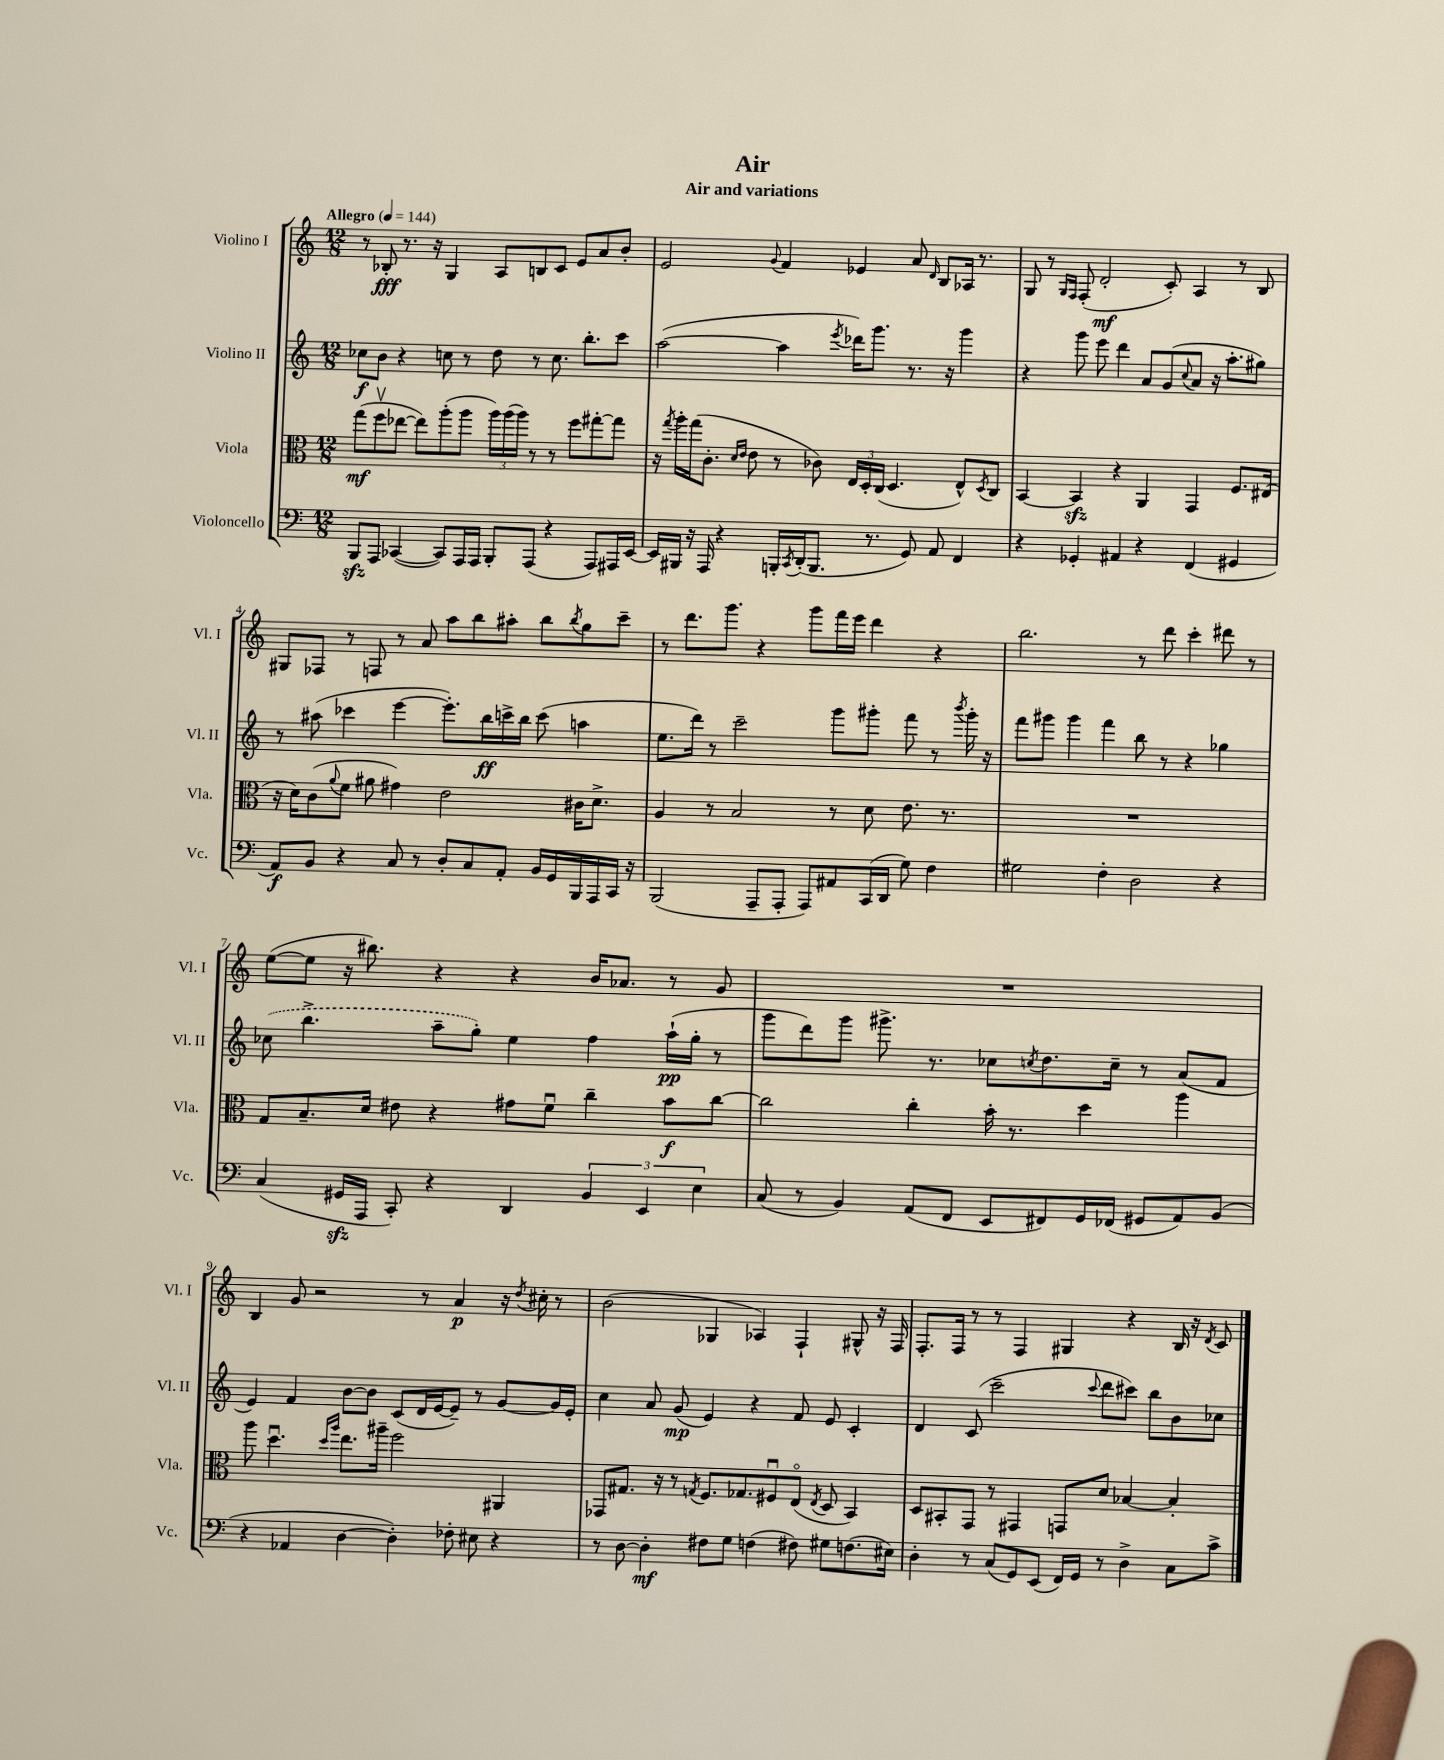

**kern	**kern	**kern	**kern
*staff4	*staff3	*staff2	*staff1
*clefF4	*clefC3	*clefG2	*clefG2
*k[]	*k[]	*k[]	*k[]
*M12/8	*M12/8	*M12/8	*M12/8
*MM144	*MM144	*MM144	*MM144
8BBB	(8gg	8cc-	8r
8AAA	8ffv	8b	8B-'
([4CC-	[8ee-	4r	8.r
.	8ee-])	.	.
.	.	.	16r
8CC-])	(8aa'	8cc	4G
16AAA	8aa	8r	.
16AAA	.	.	.
8BBB'	24aa)	8dd	8A
.	(24aa	.	.
.	24aa)	.	.
(8AAA	8r	8r	8B
4r	8r	8.cc	8c
.	8ff	.	8e
.	.	8.bb'	.
8AAA)	[8gg#'	.	8a
16AAA#	8gg#]	8ccc	8b'
[16EE	.	.	.
=	=	=	=
16EE]	16r	([2aa	2e
.	8qgg	.	.
16BBB#	16aa'	.	.
16r	(16gg	.	.
16AAA	8.c'	.	.
4r	.	.	.
.	16qqd	.	.
.	16qqe	.	.
.	8e	.	.
.	.	.	8qqg
16BBB'	8r	4aa]	4f
8qCC	.	.	.
(16DD'	.	.	.
8.BBB	8c-)	.	.
.	.	8qeee	.
.	24E	16ddd-)	4e-
.	24D'	.	.
8.r	.	8.ggg	.
.	(24C	.	.
.	4.D	.	.
8GG)	.	8.r	8a
.	.	.	16qqd
8AA	.	.	8B
.	.	16r	.
4FF	8E^^)	4ggg	16A-
.	.	.	8.r
.	8qD	.	.
.	8C	.	.
=	=	=	=
4r	[4BB	4r	8G
.	.	.	8r
.	.	.	16qqG
.	.	.	16qqF
4GG-'	4BB]	8ggg	(8F'
.	.	8eee	2d'
4AA#	4r	4ddd	.
4r	4AA	8a	.
.	.	(8g	8c')
.	.	8qqcc	.
(4FF	4GG	8a	4A
.	.	16r	.
.	.	8.aa'	.
4GG#	8.F	.	8r
.	.	8gg#)	8B
.	(16E#	.	.
=	=	=	=
8AA)	16r	8r	8G#
.	16d)	.	.
8BB	(8c	(8aa#	8F-
.	8qqa	.	.
4r	8f	4ccc-	8r
.	8a#	.	8F
8C	4g#)	[4eee	8r
8r	.	.	8a
8D'	2e	8.eee'])	8aa
8C	.	.	8bb
.	.	16bb	.
8AA'	.	16ccc^	8aa#'
.	.	16bb	.
16BB	.	(8ccc	8bb
16GG	.	.	.
.	.	.	8qbb
16BBB	16c#	4aa	8gg
16AAA	8.d^	.	.
16CC	.	.	8ccc~
16r	.	.	.
=	=	=	=
(2BBB	4A	8.ee	8r
.	.	.	8.ddd
.	.	16ddd)	.
.	8r	8r	.
.	.	.	8.ggg
.	2B	2ccc~	.
8AAA~	.	.	4r
8AAA'	.	.	.
8AAA)	.	.	8ggg
8AA#	8r	8ggg	16fff
.	.	.	16eee
(16CC	8d	8ggg#'	4ddd
16DD	.	.	.
8G)	8.e	8fff	.
4F	.	8r	4r
.	8.r	.	.
.	.	8qbbb	.
.	.	16ggg#'	.
.	.	16r	.
=	=	=	=
2G#	1.r	8fff	2.bb
.	.	8ggg#	.
.	.	4ggg#	.
4F'	.	4fff	.
2D	.	8bb	8r
.	.	8r	8ddd
.	.	4r	4ccc'
4r	.	4gg-	8ddd#
.	.	.	8r
=	=	=	=
(4C	8G	(8cc-	([8ee
.	8.B~	4.bb^	8ee]
16GG#	.	.	16r
16AAA	16d	.	8.bb#)
8CC')	8e#	.	.
4r	4r	8aa~	4r
.	.	8gg')	.
4DD	8g#	4ee	4r
.	8fu	.	.
6BB	4cc~	4ff	16b
.	.	.	8.a-
6EE	.	.	.
.	8b	(16aa`	8r
.	.	16gg'	.
6E	.	.	.
.	[8cc	8r	8g
=	=	=	=
(8C	2cc]	8ggg	1.r
8r	.	8ddd)	.
4BB)	.	8ggg	.
.	.	8.ggg#^	.
(8AA	4cc'	.	.
.	.	8.r	.
8FF	.	.	.
8EE	16b'	8cc-	.
.	8.r	.	.
.	.	8qcc	.
8FF#)	.	8.dd	.
16GG	4dd	.	.
(16FF-	.	16cc~	.
8GG#	.	8r	.
8AA)	4aa	(8a	.
(8BB	.	8f	.
=	=	=	=
4r	8aa	4e)	4B
.	4.ddu	.	.
4AA-	.	4f	8g
.	.	.	2r
.	16qqdd	.	.
.	16qqaa	.	.
[4D	8.ee	[8b	.
.	.	8b]	.
.	16aa#~	.	.
4D'])	2ff	(8c	.
.	.	16d	8r
.	.	[16e	.
8F-'	.	8e~])	4a
8E#	.	8r	.
4r	4AA#	[8g	16r
.	.	.	8qdd
.	.	.	16cc#'
.	.	16g]	8r
.	.	16e'	.
=	=	=	=
8r	8GG-	4cc	(2b
[8D	8.G#	.	.
4D']	.	8a	.
.	16r	.	.
.	8r	(8g	.
.	8qG	.	.
8F#	8.F	4e)	4G-
8G	.	.	.
.	8.G-	.	.
(4F	.	4r	4A-)
.	8F#u	.	.
8F#)	(8Eo	8f	4F`
.	8qE	.	.
8G#	8D	8e	.
(8.F	4BB)	4c'	8G#^^
.	.	.	16r
16E#)	.	.	16F
=	=	=	=
4D'	8D	4d	8.F'
.	8BB#'	.	.
.	.	.	16F
8r	8GG	(8c	8r
(8C	8r	2ccc~	8r
8GG)	4GG#	.	4F
(8EE	.	.	.
16FF)	8GG	.	4G#
16GG	.	.	.
.	.	8qqccc	.
8r	8d	8ddd	.
4D^	[4B-	8ccc#)	4r
.	.	8bb	.
8C	4B-']	8b	16B
.	.	.	16r
.	.	.	8qd
8c^	.	8cc-	8c
==	==	==	==
*-	*-	*-	*-
